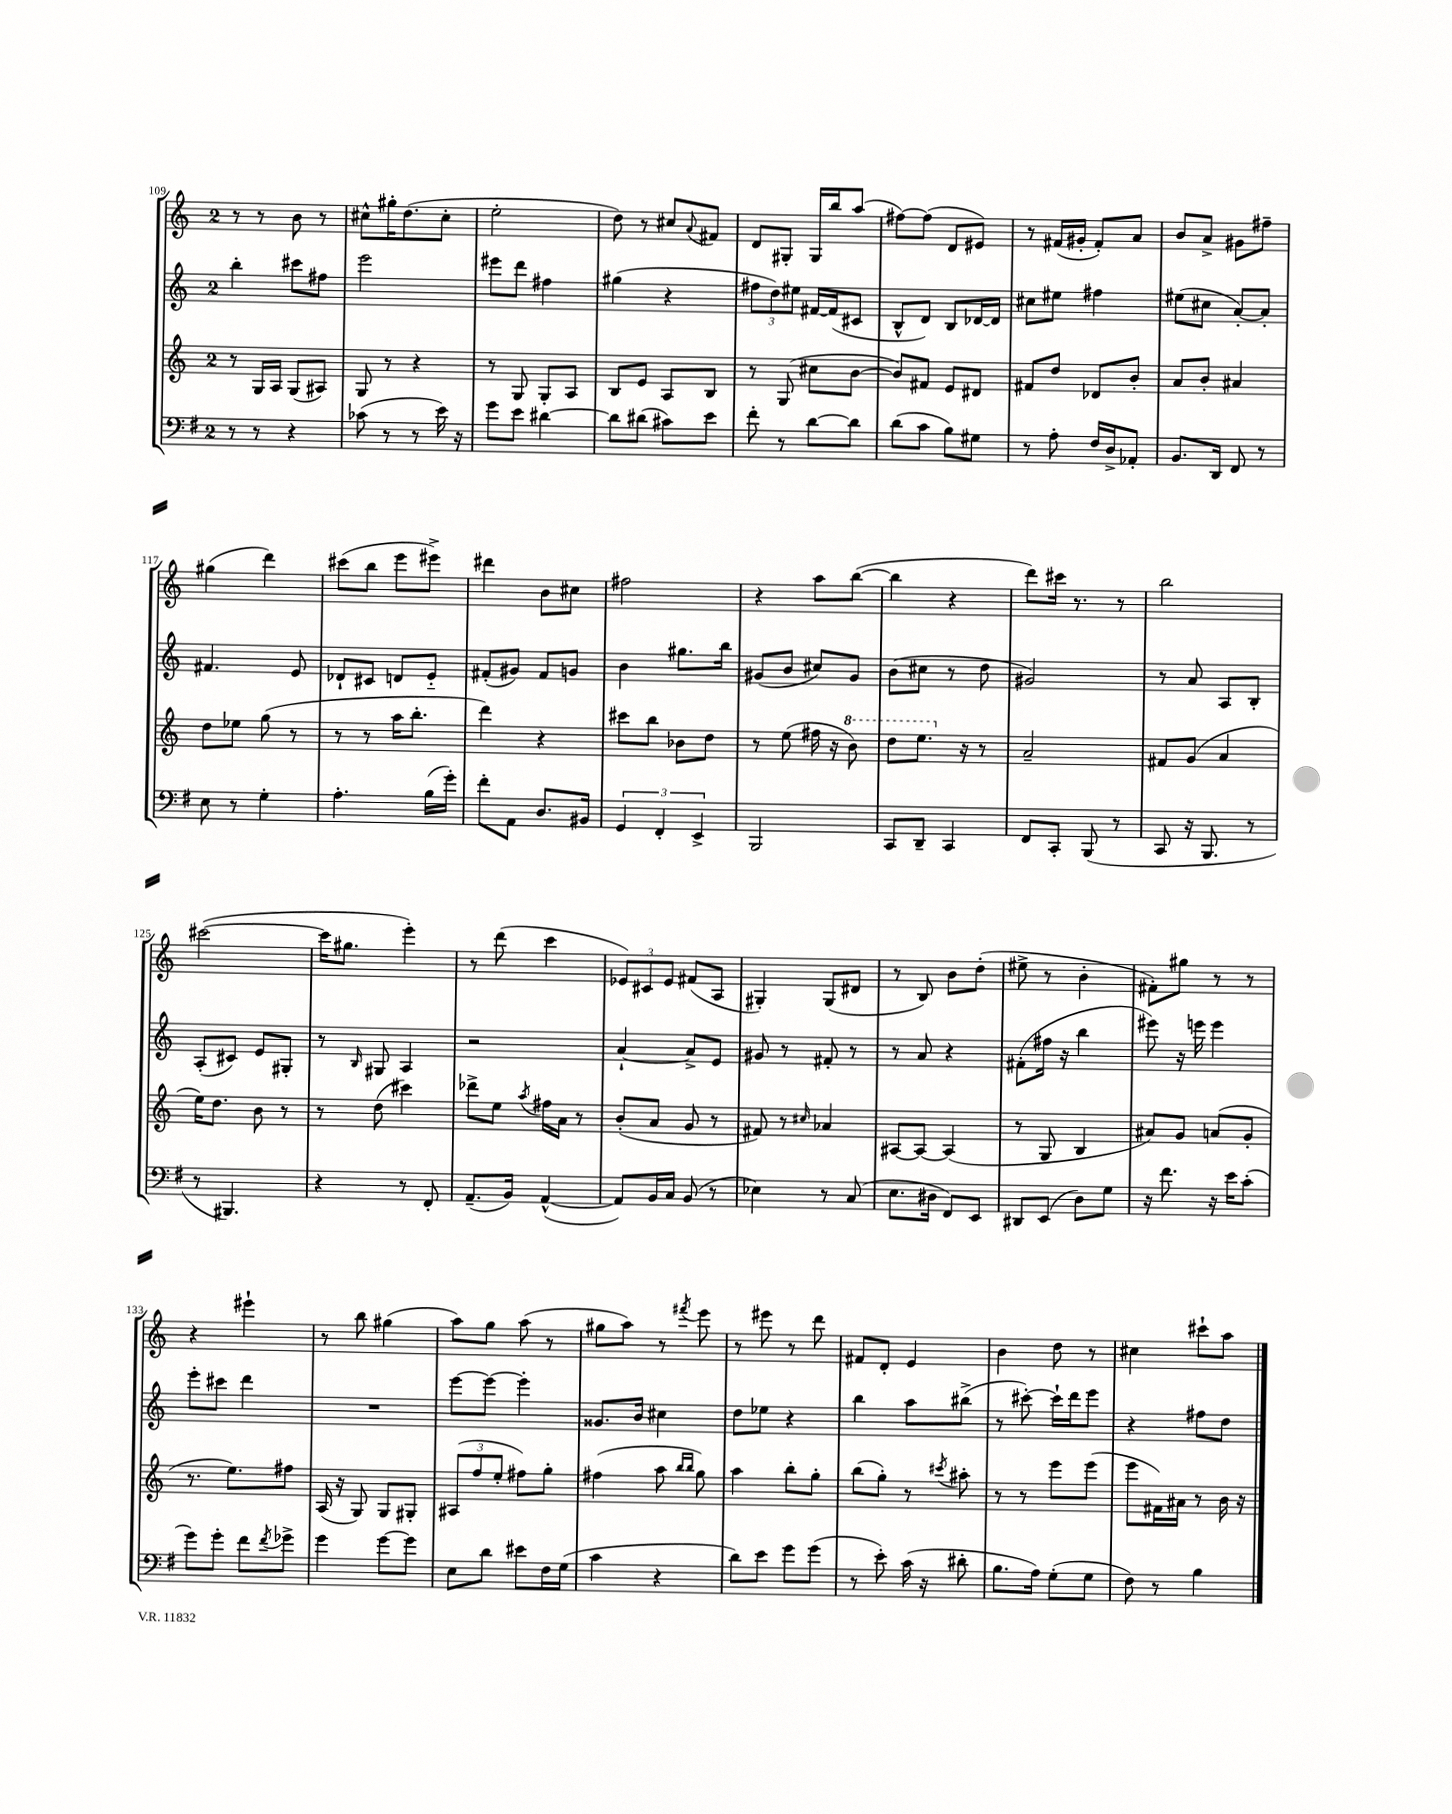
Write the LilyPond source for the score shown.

<<
\new StaffGroup <<
\new Staff = "s0" {
    \clef treble \key c \major \once \override Staff.TimeSignature.style = #'single-digit \time 2/4
    r8 r8 b'8 r8 |
    cis''8-^ gis''16-. d''8.( cis''8-. |
    e''2-. |
    d''8) r8 cis''8 \appoggiatura { a'8 } fis'8 |
    d'8 gis8-. gis16 b''16 a''8( |
    fis''8~) fis''8( d'8 eis'8) |
    r8 fis'16( gis'16-. fis'8-.) a'8 |
    b'8 a'8-> gis'8 fis''8-- |
    gis''4( d'''4) |
    cis'''8( b''8 e'''8 eis'''8->) |
    dis'''4 b'8 cis''8 |
    fis''2 |
    r4 a''8 b''8~( |
    b''4 r4 |
    d'''8) cis'''16 r8. r8 |
    b''2 |
    cis'''2~( |
    cis'''16 gis''8. e'''4-.) |
    r8 d'''8( c'''4 |
    \tuplet 3/2 { ees'8) cis'8 ees'8 } fis'8( a8 |
    gis4-.) gis8( dis'8 |
    r8 b8) b'8 d''8-.( |
    eis''8-> r8 b'4-. |
    fis'8-.) gis''8 r8 r8 |
    r4 eis'''4-! |
    r8 b''8 gis''4( |
    a''8) g''8 a''8( r8 |
    gis''8 a''8) r8 \acciaccatura { fis'''8 } e'''8 |
    r8 eis'''8 r8 d'''8 |
    fis'8 d'8-. e'4 |
    b'4 d''8 r8 |
    cis''4 cis'''8-! a''8 \bar "|." |
}
\new Staff = "s1" {
    \clef treble \key c \major \once \override Staff.TimeSignature.style = #'single-digit \time 2/4
    b''4-. cis'''8 fis''8 |
    e'''2 |
    eis'''8 d'''8 fis''4 |
    gis''4( r4 |
    \tuplet 3/2 { fis''8 d''8) eis''8 } fis'16~ fis'16( cis'8 |
    b8-^ d'8) b8 des'16~ des'16 |
    cis''8 eis''8 fis''4 |
    eis''8( cis''8 a'8~-.) a'8-. |
    fis'4. e'8 |
    des'8-! cis'8 d'8 e'8-_ |
    fis'8-.( gis'8) fis'8 g'8 |
    b'4 gis''8. b''16 |
    gis'8( b'8 cis''8) gis'8 |
    b'8( cis''8 r8 d''8 |
    gis'2) |
    r8 a'8 a8 b8-. |
    a8-.( cis'8) e'8 gis8-. |
    r8 \grace { b16 } gis8 a4 |
    r2 |
    a'4~-! a'8-> e'8 |
    gis'8 r8 fis'8-. r8 |
    r8 a'8 r4 |
    fis'8-.( fis''16 r16 b''4 |
    eis'''8) r16 e'''16 e'''4 |
    e'''8-. cis'''8 d'''4 |
    R2 |
    e'''8~ e'''8~ e'''4-. |
    gisis'8. b'16 cis''4 |
    d''8 ees''8 r4 |
    b''4 a''8 bis''8->( |
    r8 cis'''8~-.) cis'''16-! d'''16 e'''8 |
    r4 fis''8 d''8 \bar "|." |
}
\new Staff = "s2" {
    \clef treble \key c \major \once \override Staff.TimeSignature.style = #'single-digit \time 2/4
    r8 g16 a16 g8( ais8) |
    g8 r8 r4 |
    r8 g8 g8-. a8 |
    b8 e'8 a8 b8 |
    r8 g8( cis''8 b'8~ |
    b'8) fis'8 e'8 dis'8 |
    fis'8 d''8 des'8 b'8-. |
    a'8 b'8-. ais'4 |
    d''8 ees''8 g''8( r8 |
    r8 r8 a''16 b''8.-. |
    d'''4) r4 |
    cis'''8 b''8 bes'8 d''8 |
    r8 e''8( fis''16 r16 \ottava #1 b''8) |
    d'''8 e'''8. \ottava #0 r16 r8 |
    a'2-- |
    fis'8 g'8( a'4 |
    e''16) d''8. b'8 r8 |
    r8 d''8( cis'''4) |
    des'''8-> e''8 \acciaccatura { a''8 } fis''16 a'16 r8 |
    b'8-.( a'8 g'8 r8 |
    fis'8) r8 \grace { cis''16 } aes'4 |
    ais8~ ais8~ ais4( |
    r8 g8 b4 |
    ais'8) g'8 a'8( g'8-. |
    r8. e''8.) fis''8 |
    a16( r16 g8) g8 gis8-. |
    \tuplet 3/2 { ais8( f''8 e''8-. } fis''8) g''8-. |
    fis''4( a''8 \grace { b''16 b''16 } g''8) |
    a''4 b''8-. g''8-. |
    b''8( g''8-.) r8 \acciaccatura { cis'''8 } ais''8-. |
    r8 r8 e'''8 e'''8( |
    e'''8 fis'16) ais'16 r8 b'16 r16 \bar "|." |
}
\new Staff = "s3" {
    \clef bass \key g \major \once \override Staff.TimeSignature.style = #'single-digit \time 2/4
    r8 r8 r4 |
    ces'8( r8 r8 e'16) r16 |
    g'8 e'8 dis'4~ |
    dis'8 dis'8( cis'8) e'8 |
    fis'8-. r8 d'8~ d'8 |
    d'8( c'8 b8) gis8 |
    r8 a8-. fis16 d16-> aes,8-. |
    b,8. d,16 fis,8 r8 |
    e8 r8 g4-. |
    a4.-. b16( g'16-.) |
    fis'8-. a,8 d8. bis,16 |
    \tuplet 3/2 { g,4 fis,4-. e,4-> } |
    b,,2 |
    c,8 d,8-- c,4 |
    fis,8 c,8-. b,,8( r8 |
    c,8 r16 b,,8. r8 |
    r8 bis,,4.) |
    r4 r8 fis,8-. |
    a,8.--( b,16) a,4~-^( |
    a,8) b,16 c16 b,8( r8 |
    ees4) r8 c8( |
    e8. dis16 fis,8) e,8 |
    dis,8 e,8( d8) g8 |
    r16 fis'8. r16 e'16 c'8-.( |
    g'8) g'8-. fis'8 \acciaccatura { fis'8 } ges'8-> |
    g'4 g'8~ g'8 |
    e8 d'8 eis'8 fis16 g16( |
    c'4 r4 |
    d'8) e'8 g'8 g'8( |
    r8 e'8-.) c'16( r16 dis'8-. |
    b8. a16) g8-.( g8 |
    fis8) r8 b4 \bar "|." |
}
>>
>>
\layout { \context { \Score currentBarNumber = #109 } }
